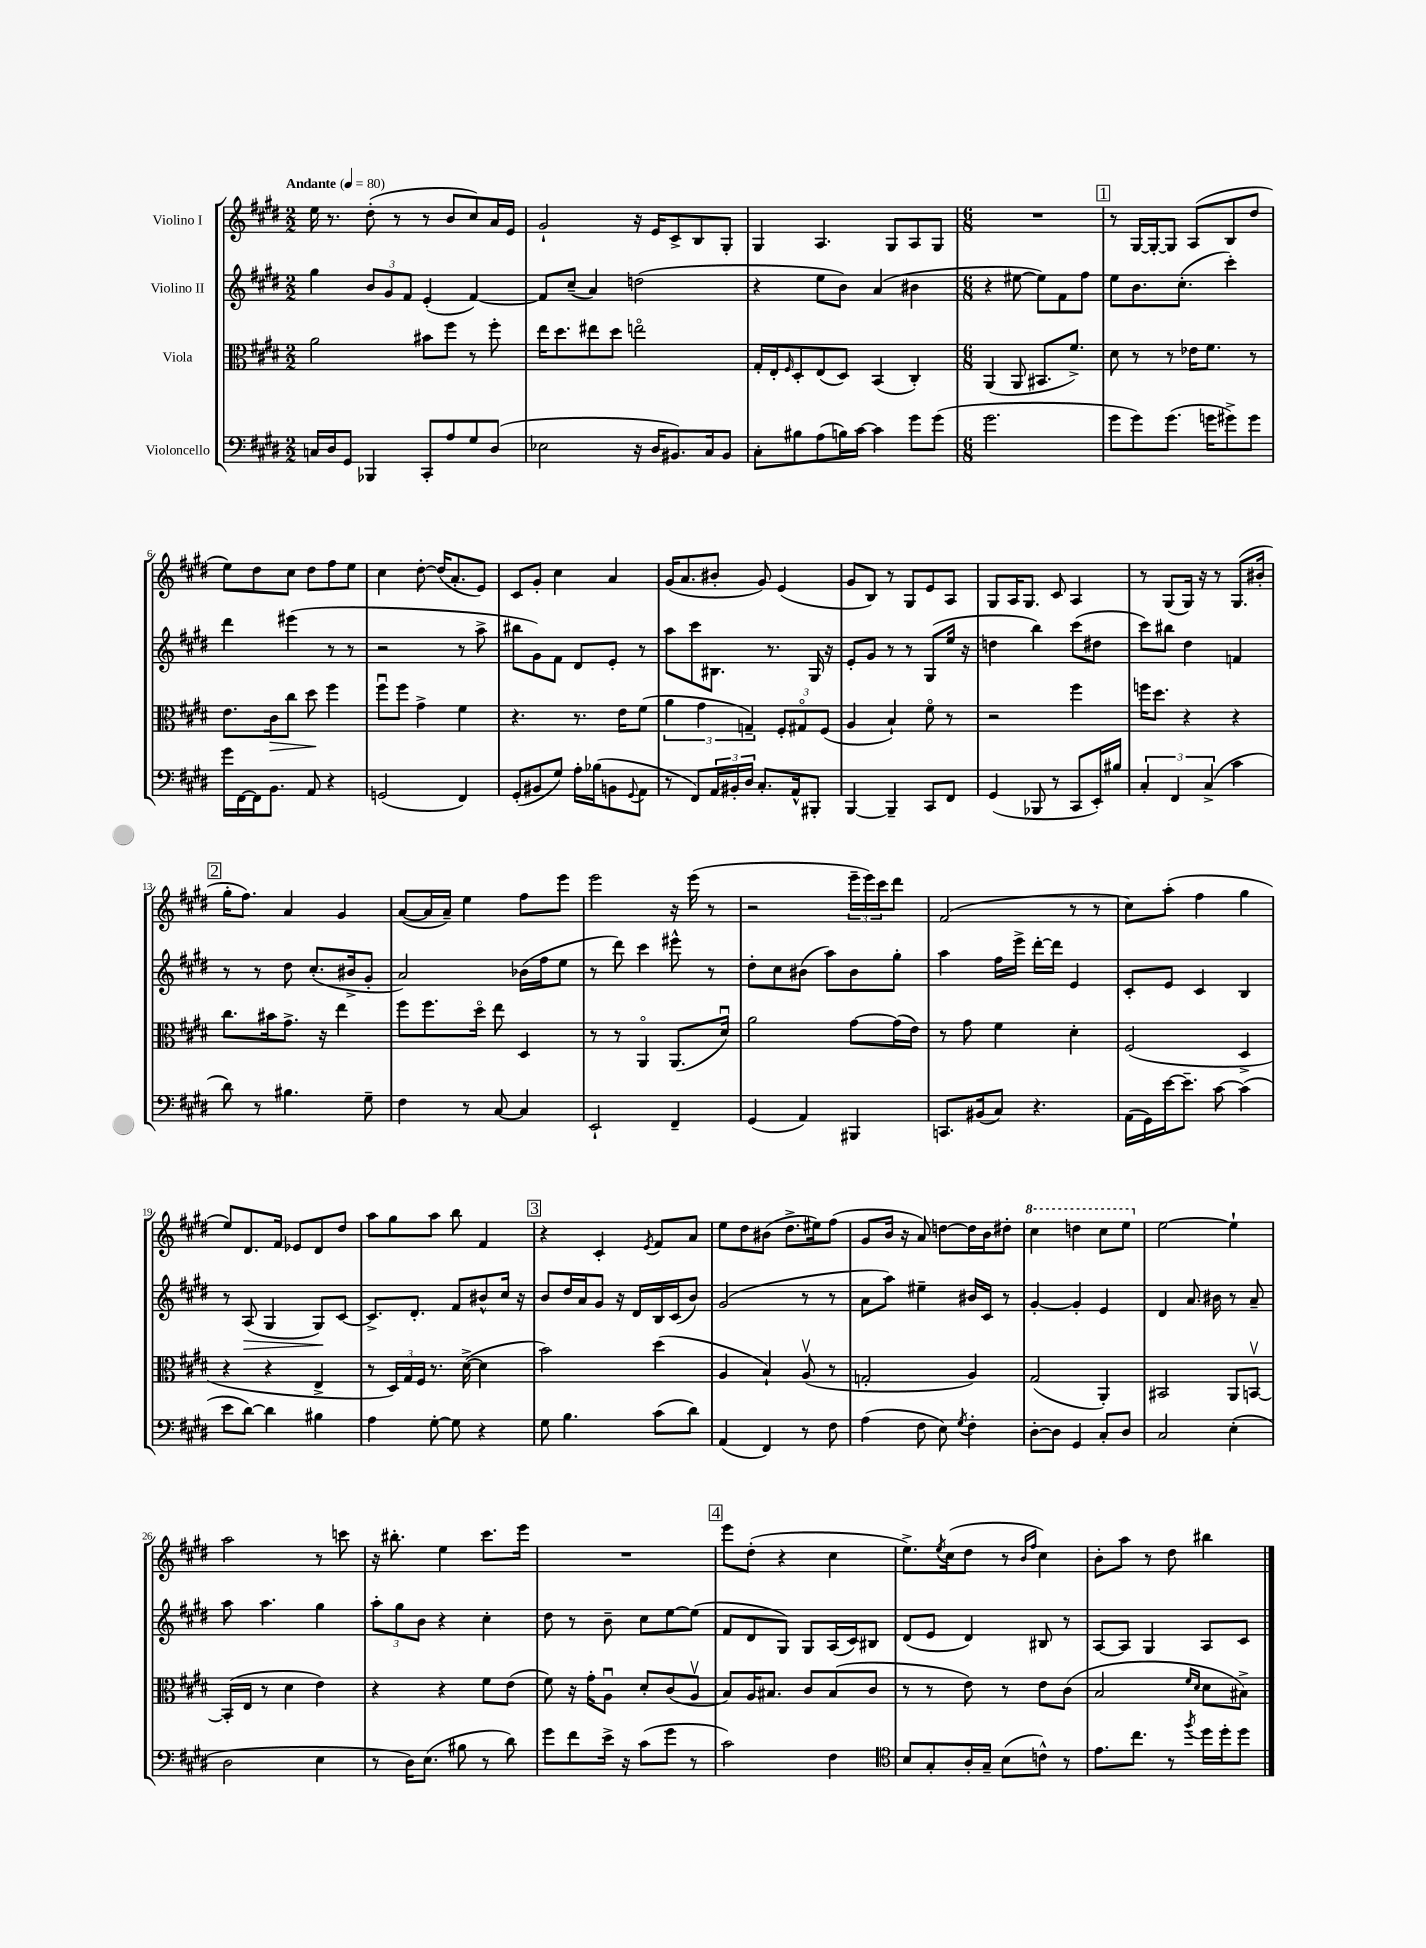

**kern	**kern	**dynam	**kern	**dynam	**kern
*part4	*part3	*part3	*part2	*part2	*part1
*staff4	*staff3	*staff3	*staff2	*staff2	*staff1
*I"Violoncello	*I"Viola	*	*I"Violino II	*	*I"Violino I
*clefF4	*clefC3	*	*clefG2	*	*clefG2
*k[f#c#g#d#]	*k[f#c#g#d#]	*	*k[f#c#g#d#]	*	*k[f#c#g#d#]
*M2/2	*M2/2	*	*M2/2	*	*M2/2
*MM80	*MM80	*	*MM80	*	*MM80
=1	=1	=1	=1	=1	=1
!	!	!	!	!	!LO:TX:a:B:t=Andante
16Cn/LL	2a\	.	4gg#\	.	16ee\
16D#/J	.	.	.	.	8.r
8GG#/J	.	.	.	.	.
4BBB-X/	.	.	12b/L	.	(8dd#'\
.	.	.	12g#/	.	.
.	.	.	.	.	8r
.	.	.	12f#/J	.	.
8CC#'/L	8b#X\L	.	(4e'/	.	8r
8A/	8ff#\J	.	.	.	8b/L
8G#/	8r	.	[4f#/)	.	8cc#/)
(8D#/J	8ff#'\	.	.	.	16a/L
.	.	.	.	.	16e/JJ
=2	=2	=2	=2	=2	=2
2E-X\	16ee\KL	.	8f#/L]	.	2g#`/
.	8.dd#\	.	.	.	.
.	.	.	(8cc#~/J	.	.
.	8ee#X\	.	4a/)	.	.
.	8dd#\J	.	.	.	.
16r	2een\	.	(2ddn\	.	16r
16D#/KL	.	.	.	.	16e/KL
8.BB#X/)	.	.	.	.	8c#^/
.	.	.	.	.	8B/
16C#/k	.	.	.	.	.
8BB#/J	.	.	.	.	8G#'/J
=3	=3	=3	=3	=3	=3
8C#'\L	16G#'/LL	.	4r	.	4G#/
.	16E'/J	.	.	.	.
.	16qqF#/	.	.	.	.
8B#X\	8D#'/	.	.	.	.
(8A\	(8E/	.	8ee\L	.	4.A/
16Bn\L)	8D#/J)	.	8b\J)	.	.
[16c#\JJ	.	.	.	.	.
4c#\]	(4BB/	.	(4a/	.	.
.	.	.	.	.	8G#/L
8g#\L	4C#'/)	.	4b#X\	.	8A/
(8g#\J	.	.	.	.	8G#/J
=4	=4	=4	=4	=4	=4
*M6/8	*M6/8	*	*M6/8	*	*M6/8
2.g#\	(4AA/	.	4r	.	2.r
.	8AA/	.	[8ee#X\	.	.
.	8.BB#X/L	.	8ee#\L])	.	.
.	.	.	8f#\	.	.
.	8.f#^/J)	.	.	.	.
.	.	.	8ff#\J	.	.
!!LO:REH:place=s1:t=1
=5	=5	=5	=5	=5	=5
8g#\L	8d#\	.	8ee\L	.	8r
8g#\)	8r	.	8.b\	.	[16G#/LL
.	.	.	.	.	16G#'/J_
(8.g#\J	8r	.	.	.	8G#/J]
.	.	.	(8.cc#'\J	.	.
.	16e-X\KL	.	.	.	(8A/L
16gn\KL	8.f#\J	.	.	.	.
8g#X^\)	.	.	4ccc#'\)	.	8B/
8g#\J	8r	.	.	.	8dd#/J
!!LO:LB:g=z
=6	=6	=6	=6	=6	=6
16g#\LL	8.e\L	.	4ddd#\	.	8ee\L)
[16FF#\	.	.	.	.	.
16FF#\J]	.	.	.	.	8dd#\
!	!	!LO:HP:b	!	!	!
8.BB\J	16c#\k	>	.	.	.
.	8cc#\J	.	(4eee#X\	.	8cc#\J
8AA/	8dd#\	.	.	.	8dd#\L
4r	4ff#\	]	8r	.	8ff#\
.	.	.	8r	.	8ee\J
=7	=7	=7	=7	=7	=7
(2GGn/	8ff#u\L	.	2r	.	4cc#\
.	8ff#\J	.	.	.	.
.	4g#^\	.	.	.	[8dd#'\
.	.	.	.	.	(16dd#/KL]
.	.	.	.	.	8.a'/
4FF#/)	4f#\	.	8r	.	.
.	.	.	8aa^\	.	8e/J)
=8	=8	=8	=8	=8	=8
(8GG#'/L	4.r	.	8bb#X\L	.	8c#/L
8BB#X/	.	.	8g#\)	.	8g#'/J
8G#/J)	.	.	8f#\J	.	4cc#\
16A'\LL	8.r	.	8d#/L	.	.
(16B-X\J	.	.	.	.	.
8BBn\	.	.	8e'/J	.	4a/
.	16e\KL	.	.	.	.
8qqGG#/	.	.	.	.	.
8AA\J	(8f#\J	.	8r	.	.
=9	=9	=9	=9	=9	=9
8r	6a\	.	8aa\L	.	(16g#/KL
.	.	.	.	.	8.a/
8FF#/L)	.	.	8ccc#\	.	.
.	6g#\	.	.	.	.
24AA/L	.	.	8.B#X\J	.	8b#X'/J
24BB#X'/	.	.	.	.	.
24D#/JJ	6Gn~/)	.	.	.	.
8.C#'/L	.	.	.	.	8g#/)
.	.	.	8.r	.	.
.	12F#'/L	.	.	.	(4e/
16AA^^/k	.	.	.	.	.
.	12G#X/	.	.	.	.
8BBB#X'/J	.	.	16G#/	.	.
.	(12F#/J	.	.	.	.
.	.	.	16r	.	.
=10	=10	=10	=10	=10	=10
[4BBB/	4A/	.	8e'/L	.	8g#/L
.	.	.	8g#/J	.	8B/J)
4BBB~/]	4B`/)	.	8r	.	8r
.	.	.	8r	.	8G#/L
8CC#/L	8f#\	.	(8G#/L	.	8e/
8FF#/J	8r	.	16ee/Jk	.	8A/J
.	.	.	16r	.	.
=11	=11	=11	=11	=11	=11
(4GG#/	2r	.	4ddn\	.	8G#/L
.	.	.	.	.	16A/K
.	.	.	.	.	8.G#/J
8BBB-X/	.	.	4bb\)	.	.
8r	.	.	.	.	8c#/
8CC#/L	4ff#\	.	(8ccc#\L	.	4A/
16EE'/L)	.	.	8dd#X\J	.	.
16B#X/JJ	.	.	.	.	.
=12	=12	=12	=12	=12	=12
6C#'/	16ffn\KL	.	8ccc#\L)	.	8r
.	8.dd#\J	.	.	.	.
.	.	.	8bb#X\J	.	(8G#/L
6FF#/	.	.	.	.	.
.	4r	.	4dd#\	.	16G#/Jk)
.	.	.	.	.	16r
(6C#^/	.	.	.	.	.
.	.	.	.	.	8r
4c#\	4r	.	4fn/	.	(8.G#/L
.	.	.	.	.	16b#X'/Jk
!!LO:LB:g=z
!!LO:REH:place=s1:t=2
=13	=13	=13	=13	=13	=13
8d#\)	8.cc#\L	.	8r	.	16gg#'\KL
.	.	.	.	.	8.ff#\J)
8r	.	.	8r	.	.
.	16b#X\k	.	.	.	.
4.B#X\	8.g#^\J	.	8dd#\	.	4a/
.	.	.	(8.cc#'/L	.	.
.	16r	.	.	.	.
.	4ee\	.	.	.	4g#/
.	.	.	16b#X^/k	.	.
8G#~\	.	.	8g#'/J	.	.
=14	=14	=14	=14	=14	=14
4F#\	8ff#\L	.	2a/)	.	([8a/L
.	8.ff#\	.	.	.	16a/L]
.	.	.	.	.	16a~/JJ)
8r	.	.	.	.	4ee\
.	16dd#\Jk	.	.	.	.
[8C#/	8ee\	.	.	.	.
4C#/]	4D#/	.	(16b-X\LL	.	8ff#\L
.	.	.	16ff#\J	.	.
.	.	.	8ee\J	.	8eee\J
=15	=15	=15	=15	=15	=15
2EE`/	8r	.	8r	.	2eee\
.	8r	.	8ddd#\)	.	.
.	4AA/	.	4ccc#\	.	.
4FF#~/	(8.AA/L	.	8eee#X^^\	.	16r
.	.	.	.	.	(16eee\
.	.	.	8r	.	8r
.	16d#u/Jk)	.	.	.	.
=16	=16	=16	=16	=16	=16
(4GG#/	2a\	.	8dd#'\L	.	2r
.	.	.	8cc#\	.	.
4AA/)	.	.	(8b#X\J	.	.
.	.	.	8aa\L)	.	.
4BBB#X/	[8g#\L	.	8b#\	.	24eee~\LL
.	.	.	.	.	24eee\)
.	.	.	.	.	24ccc#\J
.	(16g#\L]	.	8gg#'\J	.	8ddd#\J
.	16e\JJ)	.	.	.	.
=17	=17	=17	=17	=17	=17
8.CCn/L	8r	.	4aa\	.	(2f#/
.	8g#\	.	.	.	.
(16BB#X/k	.	.	.	.	.
8C#/J)	4f#\	.	16ff#\LL	.	.
.	.	.	16eee^\JJ	.	.
4.r	.	.	[16ddd#'\LL	.	.
.	.	.	16ddd#\JJ]	.	.
.	4d#'\	.	4e/	.	8r
.	.	.	.	.	8r
=18	=18	=18	=18	=18	=18
(16AA\LL	(2F#/	.	8c#'/L	.	8cc#\L)
16GG#\)	.	.	.	.	.
[16e\J	.	.	8e/J	.	(8aa'\J
8.e~\J]	.	.	.	.	.
.	.	.	4c#/	.	4ff#\
[8c#\	.	.	.	.	.
(4c#\]	4D#^/	.	4B/	.	4gg#\
!!LO:LB:g=z
=19	=19	=19	=19	=19	=19
8e\L	4r	.	8r	.	8ee/L)
!	!	!	!	!LO:HP:b	!
[8d#\J)	.	.	(8A/	>	8.d#/
4d#\]	4r	.	4G#/	.	.
.	.	.	.	.	16f#/Jk
.	.	.	.	.	8e-X/L
4B#X\	4E^/	.	8G#/L)	.	8d#/
.	.	.	[8c#/J	]	8dd#/J
=20	=20	=20	=20	=20	=20
4A\	8r	.	8.c#^/L]	.	8aa\L
.	24D#/LL)	.	.	.	8gg#\
.	24G#/	.	.	.	.
.	.	.	8.d#'/J	.	.
.	24F#/JJ	.	.	.	.
[8G#'\	8.r	.	.	.	8aa\J
8G#\]	.	.	8f#/L	.	8bb\
.	([16d#^\	.	.	.	.
4r	4d#\]	.	8b#X^^/	.	4f#/
.	.	.	16cc#/Jk	.	.
.	.	.	16r	.	.
!!LO:REH:place=s1:t=3
=21	=21	=21	=21	=21	=21
8G#\	2b\)	.	8b/L	.	4r
4.B\	.	.	16dd#/L	.	.
.	.	.	16a/J	.	.
.	.	.	8g#/J	.	4c#'/
.	.	.	16r	.	.
.	.	.	16d#/LL	.	.
.	.	.	.	.	8qe/
(8c#\L	(4dd#\	.	16B/	.	8f#/L
.	.	.	(16c#/J	.	.
8d#\J)	.	.	8b/J)	.	8a/J
=22	=22	=22	=22	=22	=22
(4AA/	4A/	.	(2g#/	.	8ee\L
.	.	.	.	.	8dd#\
4FF#/)	4B`/)	.	.	.	(8b#X\J
.	.	.	.	.	8.dd#^\L
8r	(8Av/	.	8r	.	.
.	.	.	.	.	16ee#X\k)
8F#\	8r	.	8r	.	(8ff#\J
=23	=23	=23	=23	=23	=23
(4A\	2Gn'/	.	8a\L	.	8g#/L
.	.	.	8aa\J)	.	16b/Jk
.	.	.	.	.	16r
8F#\	.	.	4ee#X~\	.	8a/)
8E\)	.	.	.	.	[8ddn\L
8qG#/	.	.	.	.	.
4F#'\	4A/)	.	16b#X/LL	.	16dd\L]
.	.	.	16c#/JJ	.	16b\J
.	.	.	8r	.	8dd#X'\J
=24	=24	=24	=24	=24	=24
*	*	*	*	*	*8va
[8D#'\L	(2G#/	.	[4g#'/	.	4ccc#\
8D#\J]	.	.	.	.	.
4GG#/	.	.	4g#'/]	.	4dddn\
8C#'/L	4AA'/)	.	4e/	.	8ccc#\L
8D#/J	.	.	.	.	8eee\J
=25	=25	=25	=25	=25	=25
*	*	*	*	*	*X8va
2C#/	2BB#X/	.	4d#/	.	[2ee\
.	.	.	8.a/	.	.
.	.	.	16b#X\	.	.
(4E'\	8AA/L	.	8r	.	4ee`\]
.	[8BBnv/J	.	8a~/	.	.
!!LO:LB:g=z
=26	=26	=26	=26	=26	=26
2D#\	(16BB'/LL]	.	8aa\	.	2aa\
.	16E/JJ	.	.	.	.
.	8r	.	4.aa\	.	.
.	4d#\	.	.	.	.
4E\	4e\)	.	4gg#\	.	8r
.	.	.	.	.	8cccn\
=27	=27	=27	=27	=27	=27
8r	4r	.	12aa'\L	.	16r
.	.	.	.	.	8.bb#X'\
.	.	.	12gg#\	.	.
16D#\KL)	.	.	.	.	.
.	.	.	12b\J	.	.
(8.E\J	.	.	.	.	.
.	4r	.	4r	.	4ee\
8B#X\	.	.	.	.	.
8r	8f#\L	.	4cc#'\	.	8.ccc#\L
8d#\)	(8e\J	.	.	.	.
.	.	.	.	.	16eee\Jk
=28	=28	=28	=28	=28	=28
8g#\L	8f#\)	.	8dd#\	.	2.r
8f#\	16r	.	8r	.	.
.	16g#'\KL	.	.	.	.
16e^\Jk	8Au\J	.	8b~\	.	.
16r	.	.	.	.	.
(8c#\L	8d#'/L	.	8cc#\L	.	.
8g#\J	(8c#/	.	[8ee\	.	.
8r	8Av/J	.	(8ee\J]	.	.
!!LO:REH:place=s1:t=4
=29	=29	=29	=29	=29	=29
2c#\)	8B/L)	.	8f#/L	.	8eee\L
.	16A/K	.	8d#/	.	(8dd#'\J
.	8.B#X/J	.	.	.	.
.	.	.	8G#/J)	.	4r
.	8c#/L	.	8G#/L	.	.
4F#\	(8B#/	.	(16A/L	.	4cc#\
.	.	.	16c#/J)	.	.
.	8c#/J	.	8B#X/J	.	.
=30	=30	=30	=30	=30	=30
*clefC4	*	*	*	*	*
8B/L	8r	.	(8d#/L	.	8.ee^\L)
8G#'/	8r	.	8e/J	.	.
.	.	.	.	.	8qee/
.	.	.	.	.	(16cc#\k
16A'/L	8e\)	.	4d#/)	.	8dd#\J
16G#~/JJ	.	.	.	.	.
(8B\L	8r	.	.	.	8r
.	.	.	.	.	16qqb/LL
.	.	.	.	.	16qqff#/JJ
8cn^^\J)	8e\L	.	8B#X/	.	4cc#\)
8r	(8c#\J	.	8r	.	.
=31	=31	=31	=31	=31	=31
8.e\L	2B/	.	[8A/L	.	8b'\L
.	.	.	8A/J]	.	8aa\J
8.cc#\J	.	.	.	.	.
.	.	.	4G#/	.	8r
8r	.	.	.	.	8dd#\
.	16qqf#/LL	.	.	.	.
8qff#/	16qqd#/JJ	.	.	.	.
16dd#\LL	8d#\L	.	8A/L	.	4bb#X\
16dd#'\J	.	.	.	.	.
8dd#\J	8B#X^\J)	.	8c#/J	.	.
==	==	==	==	==	==
*-	*-	*-	*-	*-	*-
